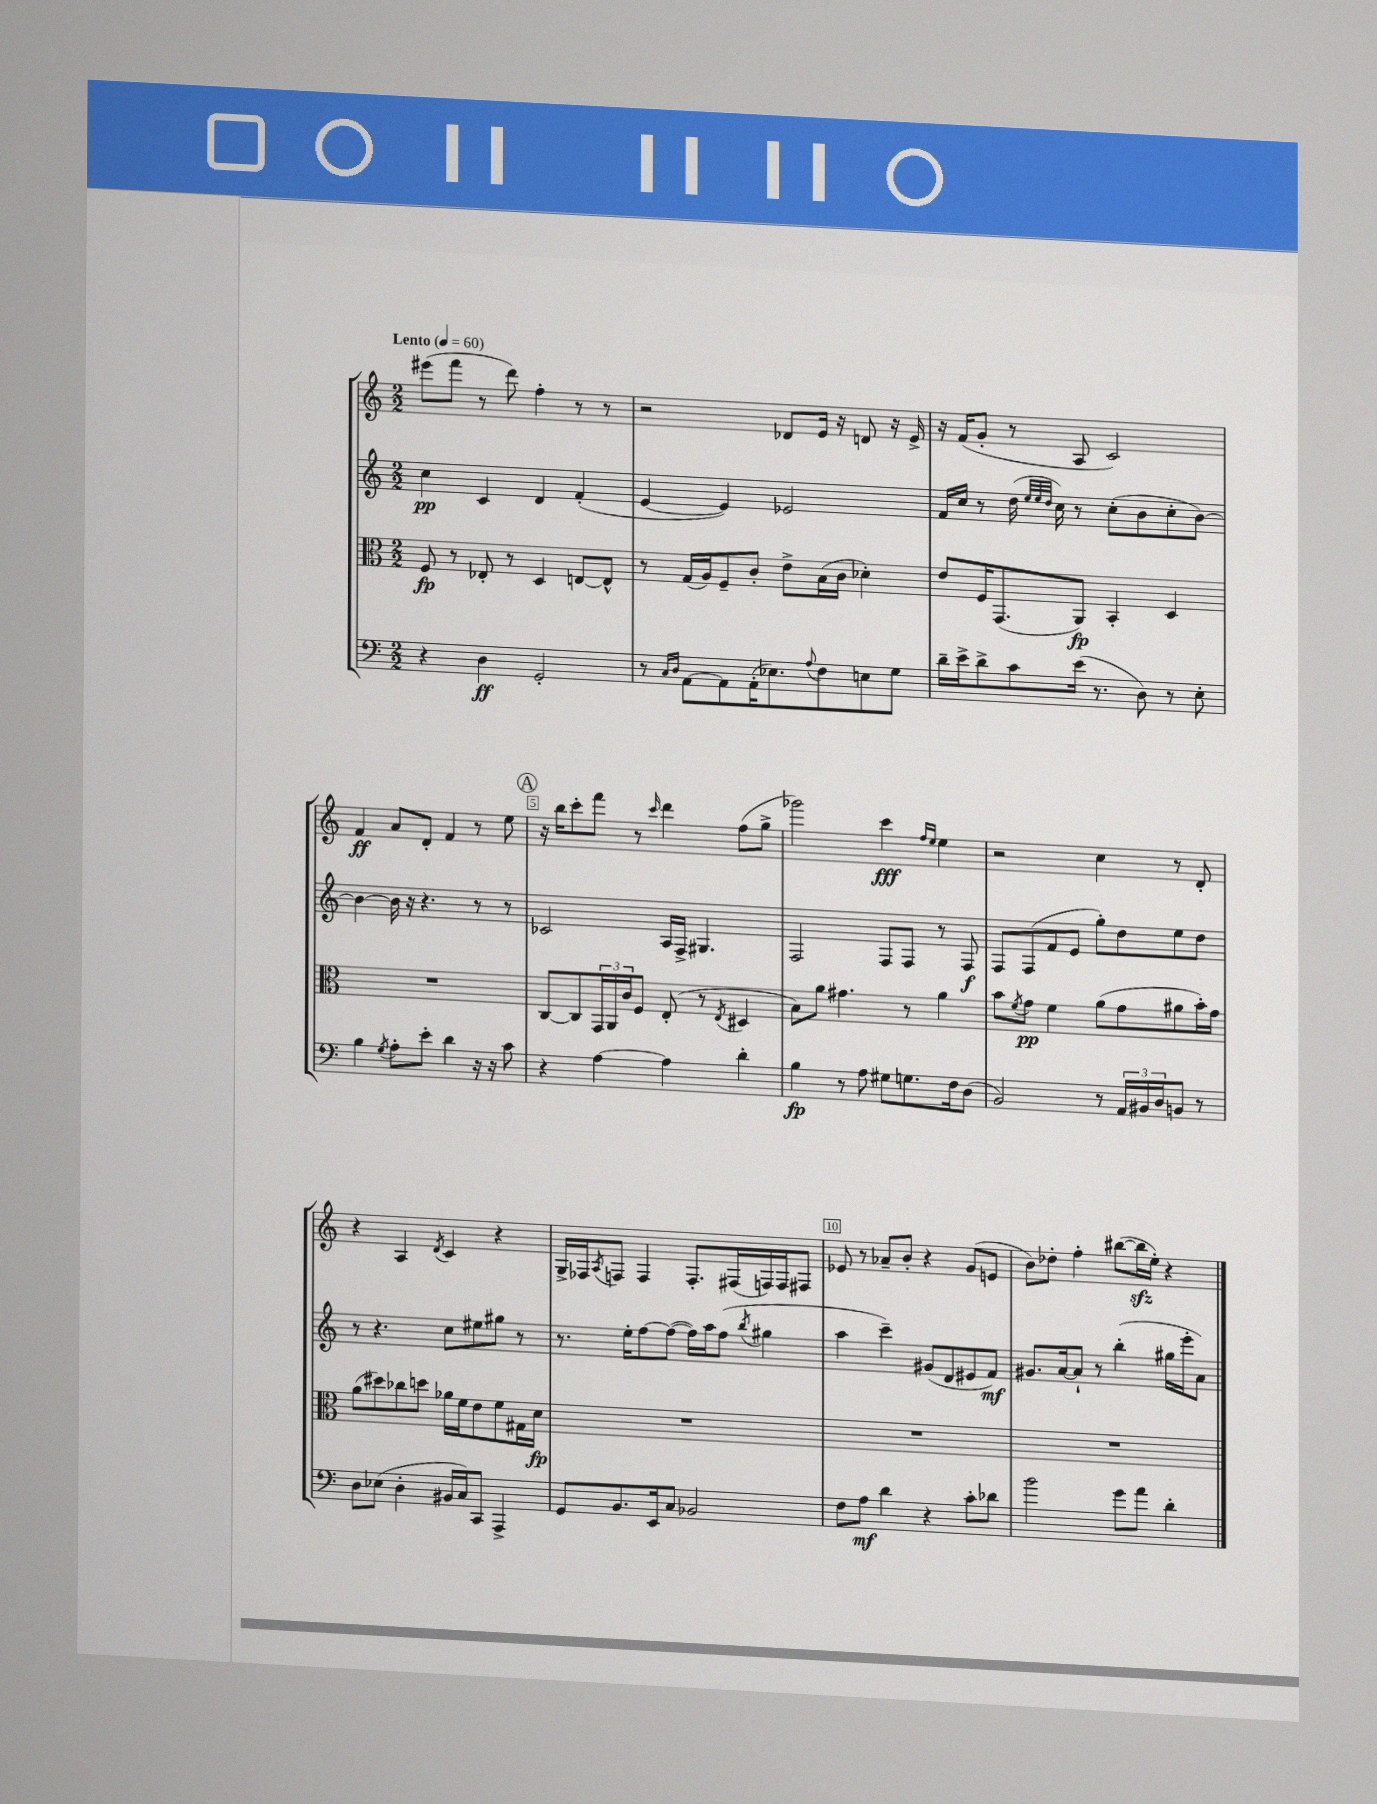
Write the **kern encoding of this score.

**kern	**dynam	**kern	**dynam	**kern	**dynam	**kern	**dynam
*part4	*part4	*part3	*part3	*part2	*part2	*part1	*part1
*staff4	*staff4	*staff3	*staff3	*staff2	*staff2	*staff1	*staff1
*clefF4	*	*clefC3	*	*clefG2	*	*clefG2	*
*k[]	*	*k[]	*	*k[]	*	*k[]	*
*M2/2	*	*M2/2	*	*M2/2	*	*M2/2	*
*MM60	*	*MM60	*	*MM60	*	*MM60	*
=1	=1	=1	=1	=1	=1	=1	=1
!	!	!	!	!	!	!LO:TX:a:B:t=Lento	!
4r	.	8F/	fp	4cc\	pp	(8eee#X\L	.
.	.	8r	.	.	.	8fff\J	.
4D\	ff	8E-X'/	.	4c/	.	8r	.
.	.	8r	.	.	.	8ddd\)	.
2GG'/	.	4D/	.	4d/	.	4ff'\	.
.	.	[8En/L	.	(4f'/	.	8r	.
.	.	8E^^/J]	.	.	.	8r	.
=2	=2	=2	=2	=2	=2	=2	=2
8r	.	8r	.	[4e/	.	2r	.
16qqC/LL	.	.	.	.	.	.	.
16qqD/JJ	.	.	.	.	.	.	.
[8AA\L	.	(16G/LL	.	.	.	.	.
.	.	16A/J)	.	.	.	.	.
8AA\]	.	8F~/	.	4e/])	.	.	.
(16AA'\K	.	8c'/J	.	.	.	.	.
8.E-X\)	.	.	.	.	.	.	.
.	.	8e^\L	.	2e-X/	.	8d-X/L	.
8qqA/	.	.	.	.	.	.	.
8F\	.	(16B\L	.	.	.	16e/Jk	.
.	.	16c\JJ	.	.	.	16r	.
8En\	.	4d-X'\)	.	.	.	8dn/	.
8G\J	.	.	.	.	.	16r	.
.	.	.	.	.	.	16e^/	.
=3	=3	=3	=3	=3	=3	=3	=3
16d~\LL	.	8e/L	.	16f/LL	.	16r	.
16e^\J	.	.	.	16cc/JJ	.	(16f/KL	.
8d^\	.	16F/K	.	8r	.	8g'/J	.
.	.	(8.GG/	.	.	.	.	.
8c\	.	.	.	(16dd\	.	8r	.
.	.	.	.	32qqee/LLL	.	.	.
.	.	.	.	32qqee/	.	.	.
.	.	.	.	32qqdd/JJJ	.	.	.
.	.	.	.	16cc\)	.	.	.
(16e\Jk	.	8AA/J)	fp	8r	.	8A/	.
8.r	.	.	.	.	.	.	.
.	.	4BB'/	.	(8cc'\L	.	2c/)	.
8D\)	.	.	.	8b\	.	.	.
8r	.	4D/	.	8cc'\	.	.	.
8E'\	.	.	.	[8b\J)	.	.	.
!!LO:LB:g=z
=4	=4	=4	=4	=4	=4	=4	=4
4B\	.	1r	.	4b\_	.	4f/	ff
8qG/	.	.	.	.	.	.	.
8A'\L	.	.	.	16b\]	.	8a/L	.
.	.	.	.	16r	.	.	.
8e'\J	.	.	.	4.r	.	8d'/J	.
4d\	.	.	.	.	.	4f/	.
16r	.	.	.	8r	.	8r	.
16r	.	.	.	.	.	.	.
8c\	.	.	.	8r	.	8ee\	.
!!LO:REH:place=s1:t=A
=5	=5	=5	=5	=5	=5	=5	=5
4r	.	[8C/L	.	2c-X/	.	16r	.
.	.	.	.	.	.	16bb\KL	.
.	.	8C/]	.	.	.	8ccc'\	.
[4A\	.	24GG/L	.	.	.	8fff\J	.
.	.	24AA/	.	.	.	.	.
.	.	24c/J	.	.	.	.	.
.	.	8F/J	.	.	.	8r	.
.	.	.	.	.	.	16qqccc/	.
4A\]	.	(8E'/	.	16A/LL	.	4ddd\	.
.	.	.	.	16F^/JJ	.	.	.
.	.	8r	.	4.G#X/	.	.	.
.	.	8qE/	.	.	.	.	.
4d'\	.	4D#X/	.	.	.	(8ff\L	.
.	.	.	.	.	.	8gg^\J	.
=6	=6	=6	=6	=6	=6	=6	=6
4B\	fp	8B\L)	.	2F/	.	2ggg-X\)	.
.	.	8a\J	.	.	.	.	.
8r	.	4.g#X\	.	.	.	.	.
8A\	.	.	.	.	.	.	.
8G#X\L	.	.	.	8F/L	.	4ccc\	fff
8.Gn\	.	8r	.	8F/J	.	.	.
.	.	.	.	.	.	16qqff/LL	.
.	.	.	.	.	.	16qqee/JJ	.
.	.	4a\	.	8r	.	4ee\	.
16F\k	.	.	.	.	.	.	.
(8D\J	.	.	.	8F/	f	.	.
=7	=7	=7	=7	=7	=7	=7	=7
2BB/)	.	8b\L	.	8F/L	.	2r	.
.	.	8qf/	.	.	.	.	.
.	.	8g\J	pp	(8F/	.	.	.
.	.	4f\	.	8f/	.	.	.
.	.	.	.	8e/J	.	.	.
8r	.	(8a\L	.	8gg'\L)	.	4cc\	.
24AA/LL	.	8g\	.	8dd\	.	.	.
24BB#X/	.	.	.	.	.	.	.
24D/J	.	.	.	.	.	.	.
8BBn/J	.	8a#X\	.	8ee\	.	8r	.
8r	.	16b'\L)	.	8dd\J	.	8d'/	.
.	.	16g\JJ	.	.	.	.	.
!!LO:LB:g=z
=8	=8	=8	=8	=8	=8	=8	=8
8D\L	.	(8a\L	.	8r	.	4r	.
(8E-X\J	.	8dd#X\)	.	4.r	.	.	.
4D'\	.	8cc-X\	.	.	.	4A/	.
.	.	8ddn\J	.	.	.	.	.
.	.	.	.	.	.	8qd/	.
16BB#X/LL	.	16a-X\LL	.	8cc\L	.	4c/	.
16C/J)	.	16f\J	.	.	.	.	.
8CC/J	.	8e\	.	8ee#X\	.	.	.
4AAA^/	.	8f\	.	8gg#X\J	.	4r	.
.	.	16G#X\L	.	8r	.	.	.
.	.	16d\JJ	fp	.	.	.	.
=9	=9	=9	=9	=9	=9	=9	=9
8GG/L	.	1r	.	8.r	.	16G^/LL	.
.	.	.	.	.	.	16F-X/J	.
.	.	.	.	.	.	8qA/	.
8.BB/	.	.	.	.	.	8Fn/J	.
.	.	.	.	16ee'\KL	.	.	.
.	.	.	.	[8ff\	.	4F/	.
16EE/k	.	.	.	.	.	.	.
8C/J	.	.	.	(8ff\J_	.	.	.
2BB-X/	.	.	.	16ff\LL])	.	8.F'/L	.
.	.	.	.	16aa\J	.	.	.
.	.	.	.	(8ff\J	.	.	.
.	.	.	.	.	.	(16F#X/L	.
.	.	.	.	8qbb/	.	.	.
.	.	.	.	4gg#X\	.	16Fn/)	.
.	.	.	.	.	.	16F/J	.
.	.	.	.	.	.	8F#X/J	.
=10	=10	=10	=10	=10	=10	=10	=10
8F\L	.	1r	.	4aa\	.	8e-X/	.
8A\J	mf	.	.	.	.	8r	.
4d\	.	.	.	4ccc~\)	.	8a-X~/L	.
.	.	.	.	.	.	8b'/J	.
4r	.	.	.	(8g#X/L	.	4r	.
.	.	.	.	8d/	.	.	.
8c'\L	.	.	.	8e#X/	.	(8g/L	.
8d-X\J	.	.	.	8f/J)	mf	8en/J	.
=11	=11	=11	=11	=11	=11	=11	=11
2b\	.	1r	.	8.g#X/L	.	8b\L)	.
.	.	.	.	.	.	8dd-X'\J	.
.	.	.	.	[16a/k	.	.	.
.	.	.	.	8a`/J]	.	4ff'\	.
.	.	.	.	8r	.	.	.
8g\L	.	.	.	(4bb'\	.	([8bb#X\L	.
8a\J	.	.	.	.	.	16bb#zz\L]	.
.	.	.	.	.	.	16ee'\JJ)	.
4d'\	.	.	.	16gg#X\LL	.	4r	.
.	.	.	.	16eee'\J	.	.	.
.	.	.	.	8a\J)	.	.	.
==	==	==	==	==	==	==	==
*-	*-	*-	*-	*-	*-	*-	*-
